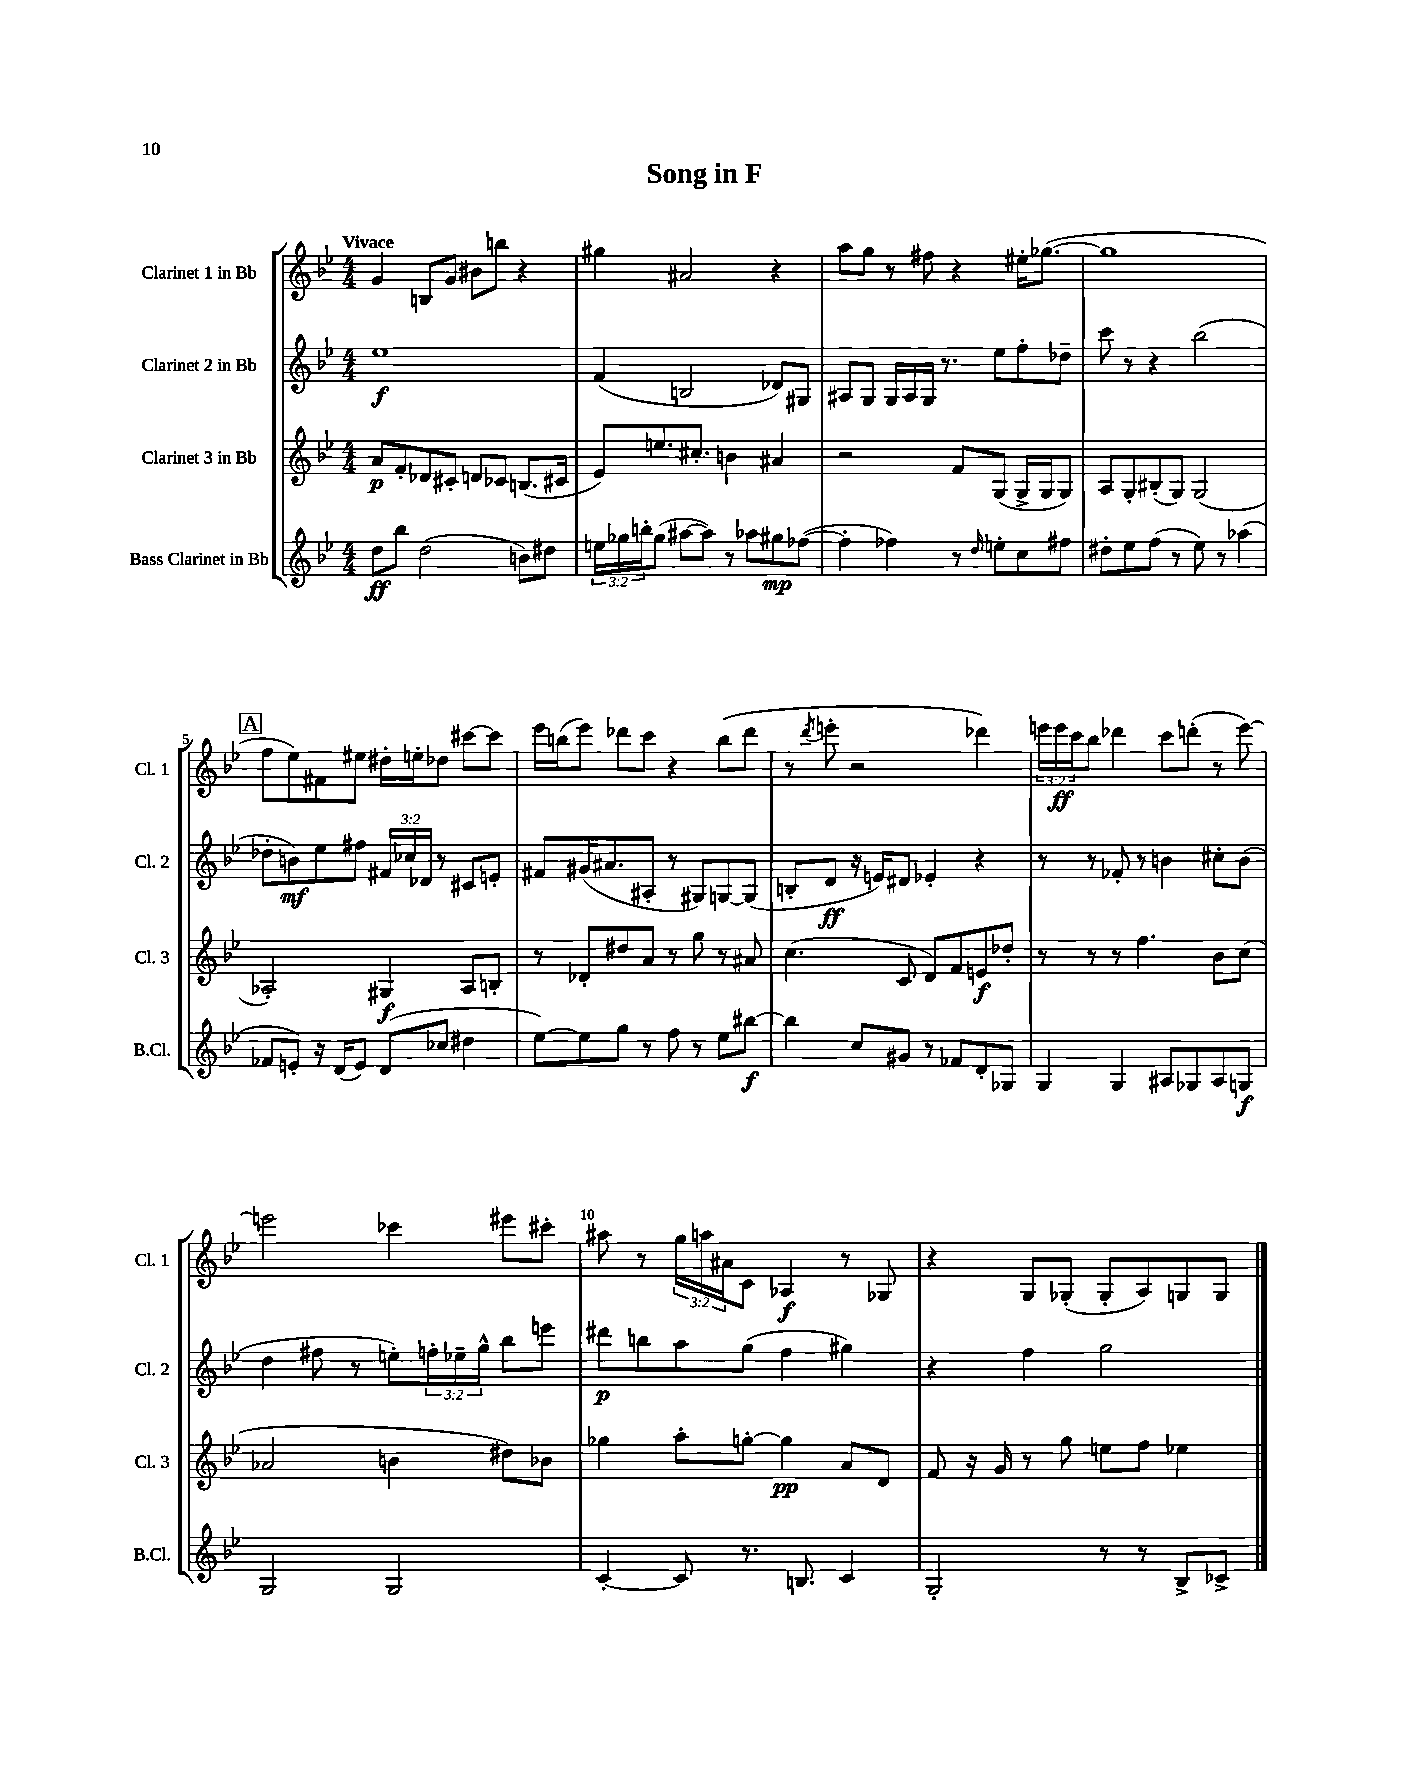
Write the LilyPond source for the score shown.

\header { title = "Song in F" }
<<
\new StaffGroup <<
\new Staff = "s0" \with { instrumentName = "Clarinet 1 in Bb" shortInstrumentName = "Cl. 1" } {
    \clef treble \key bes \major \numericTimeSignature \time 4/4 \override Staff.TupletNumber.text = #tuplet-number::calc-fraction-text \tempo "Vivace"
    g'4 b8 g'8 bis'8 b''8 r4 |
    gis''4 ais'2 r4 |
    a''8 g''8 r8 fis''8 r4 eis''16-. ges''8.~( |
    ges''1 |
    \mark \markup { \box "A" } f''8 ees''8) fis'8 eis''8 dis''16-. e''16-. des''8 cis'''8~ cis'''8 |
    ees'''16 b''16( ees'''8) des'''8 c'''8 r4 b''8( des'''8 |
    r8 \acciaccatura { d'''8 } e'''8-. r2 des'''4) |
    \tuplet 3/2 { e'''16 e'''16\ff c'''16 } bes''8 des'''4 c'''8 d'''8-.( r8 e'''8~) |
    e'''2 ces'''4 eis'''8 cis'''8-. |
    ais''8 r8 \tuplet 3/2 { g''16 a''16 ais'16 } c'8 aes4\f r8 ges8 |
    r4 g8 ges8-.( ges8-. a8) g8 g8 \bar "|." |
}
\new Staff = "s1" \with { instrumentName = "Clarinet 2 in Bb" shortInstrumentName = "Cl. 2" } {
    \clef treble \key bes \major \numericTimeSignature \time 4/4 \override Staff.TupletNumber.text = #tuplet-number::calc-fraction-text
    ees''1\f |
    f'4( b2 des'8) gis8 |
    ais8 g8 g16 ais16 g16 r8. ees''8 f''8-. des''8-- |
    c'''8 r8 r4 bes''2( |
    \mark \markup { \box "A" } des''8-. b'8\mf) ees''8 fis''8 \tuplet 3/2 { fis'16 ces''16 des'16 } r8 cis'8 e'8-. |
    fis'8 gis'16( ais'8. ais8-. r8 gis8) g8~ g8( |
    b8-. d'8\ff r16 e'16) dis'8 ees'4-. r4 |
    r8 r8 fes'8-. r8 b'4 cis''8-. b'8( |
    d''4 fis''8 r8 e''8-.) \tuplet 3/2 { f''16-. ees''16-- g''16-^ } bes''8 e'''8 |
    dis'''8\p b''8 a''8 g''8( f''4 gis''4) |
    r4 f''4 g''2 \bar "|." |
}
\new Staff = "s2" \with { instrumentName = "Clarinet 3 in Bb" shortInstrumentName = "Cl. 3" } {
    \clef treble \key bes \major \numericTimeSignature \time 4/4
    a'8\p f'8-. des'8 cis'8-. d'8 ces'8 b8.( cis'16 |
    ees'8) e''8. cis''8.-. b'4 ais'4 |
    r2 f'8 g8( g16-> g16 g8) |
    a8 g8-. bis8-.( g8) g2( |
    \mark \markup { \box "A" } aes2-.) gis4\f aes8 b8-. |
    r8 des'8-. dis''8 a'8 r8 g''8 r8 ais'8 |
    c''4.( c'8 d'8) f'8 e'8\f des''8-. |
    r8 r8 r8 f''4. bes'8 c''8( |
    aes'2 b'4 dis''8) bes'8 |
    ges''4 a''8-. g''8~-. g''4\pp a'8 d'8 |
    f'8 r16 g'16 r8 g''8 e''8 f''8 ees''4 \bar "|." |
}
\new Staff = "s3" \with { instrumentName = "Bass Clarinet in Bb" shortInstrumentName = "B.Cl." } {
    \clef treble \key bes \major \numericTimeSignature \time 4/4 \override Staff.TupletNumber.text = #tuplet-number::calc-fraction-text
    d''8\ff bes''8 d''2( b'8) dis''8 |
    \tuplet 3/2 { e''16 ges''16 b''16-. } ges''8( ais''8~ ais''8) r8 aes''8 gis''8\mp fes''8~( |
    fes''4-. fes''4) r8 \grace { d''16 } e''8-. c''8 fis''8 |
    dis''8-. ees''8 f''8( r8 ees''8) r8 aes''4( |
    \mark \markup { \box "A" } fes'8 e'8-.) r16 d'16( e'8) d'8( ces''8 dis''4 |
    ees''8~) ees''8 g''8 r8 f''8 r8 ees''8 bis''8~\f |
    bis''4 c''8 gis'8 r8 fes'8 d'8-. ges8 |
    g4 g4 ais8 ges8 ais8 g8\f |
    g2 g2 |
    c'4~-. c'8 r8. b8. c'4 |
    g2-. r8 r8 bes8-> ces'8-> \bar "|." |
}
>>
>>
\layout { \context { \Score \override BarNumber.break-visibility = ##(#f #t #t) barNumberVisibility = #(every-nth-bar-number-visible 5) } }
